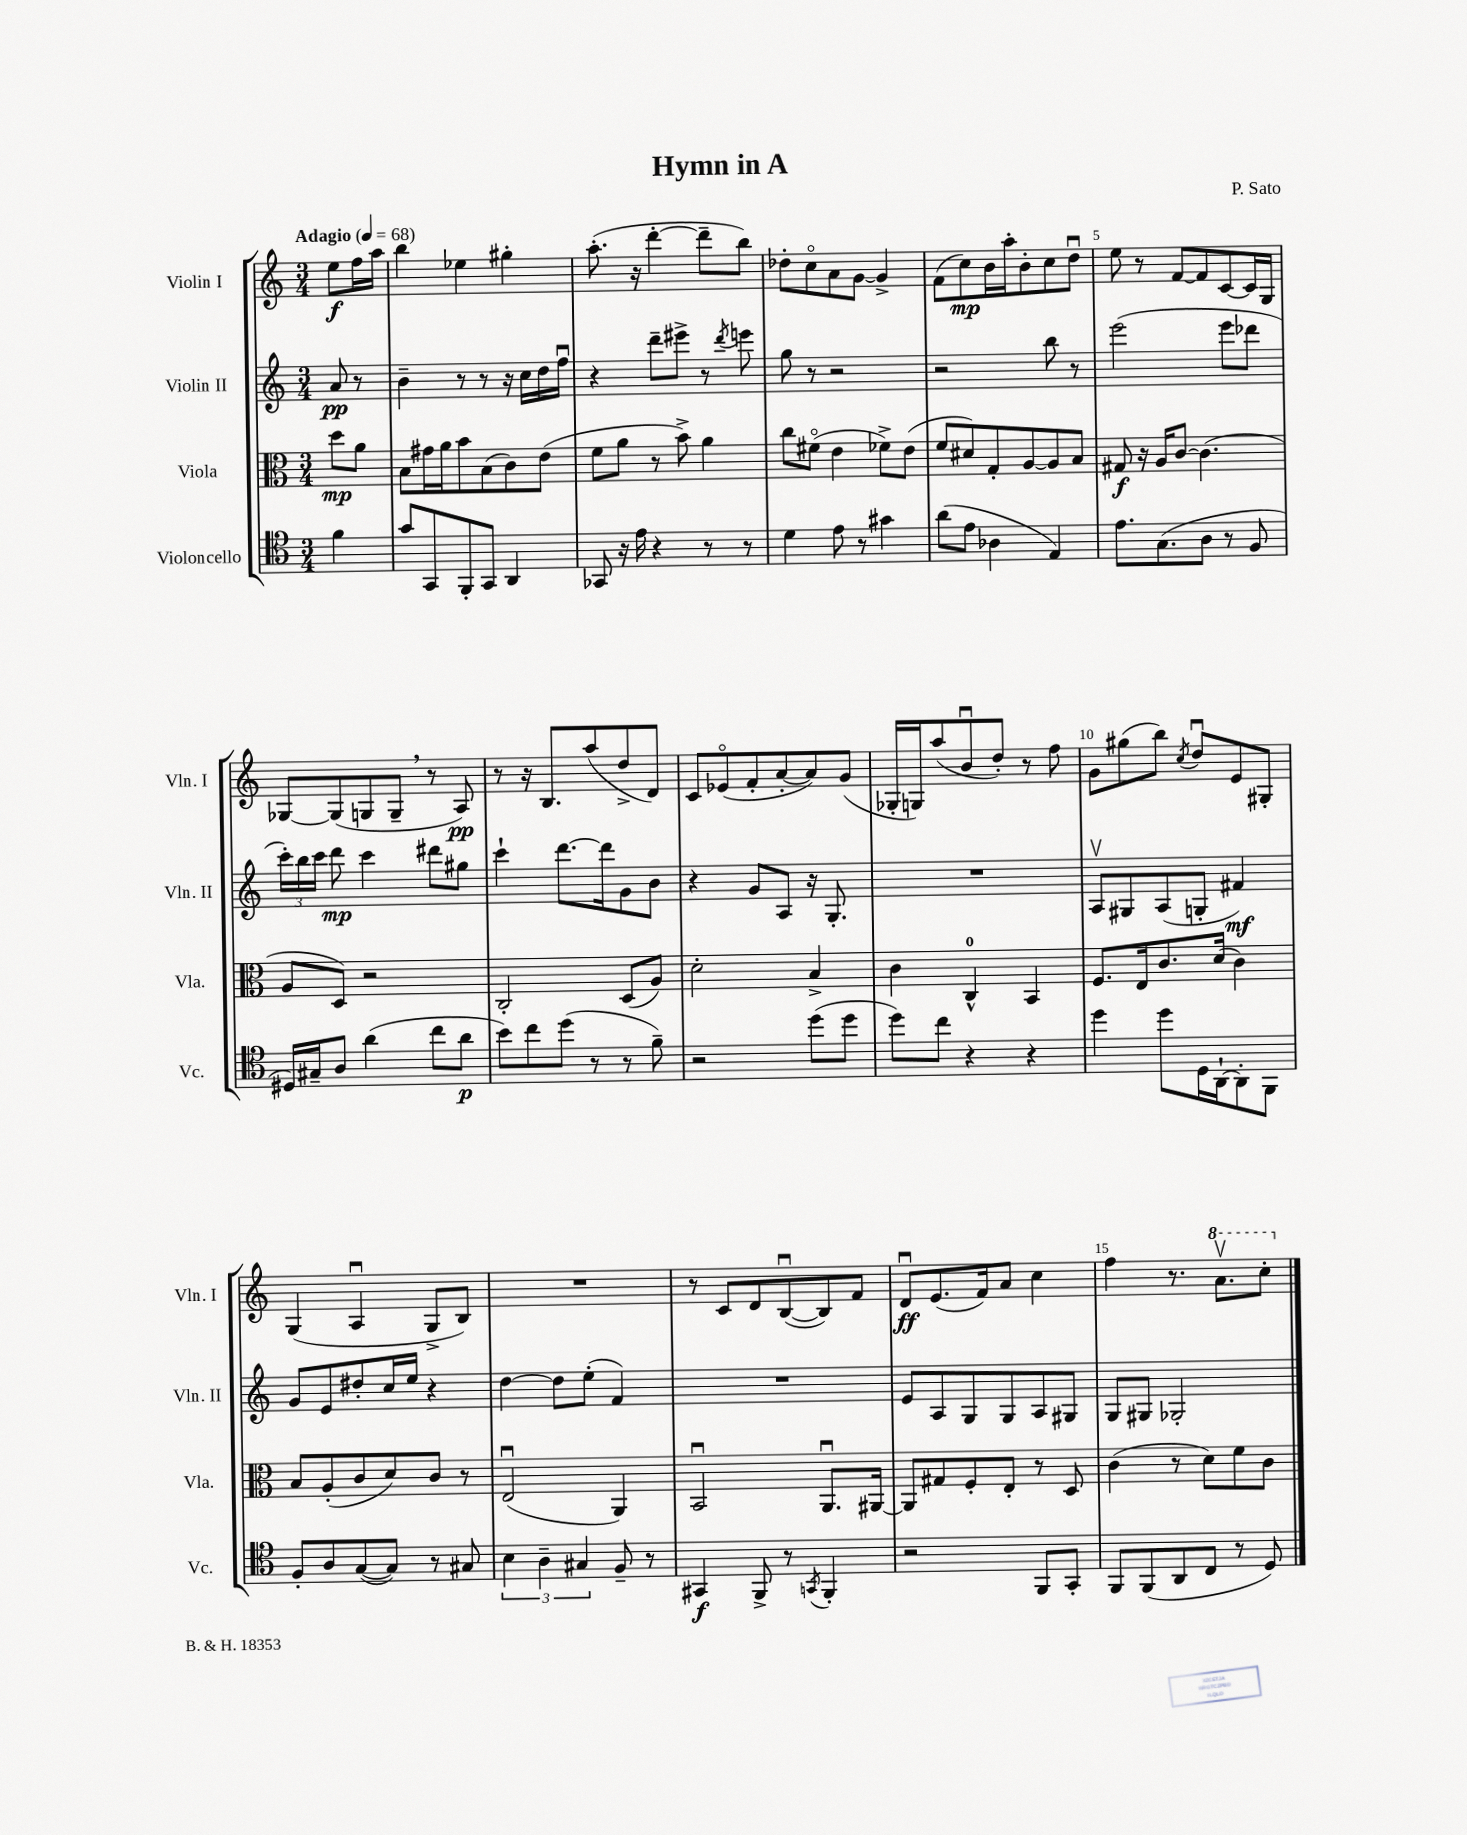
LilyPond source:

\header { title = "Hymn in A" composer = "P. Sato" }
<<
\new StaffGroup <<
\new Staff = "s0" \with { instrumentName = "Violin I" shortInstrumentName = "Vln. I" } {
    \clef treble \key c \major \numericTimeSignature \time 3/4 \partial 4 \tempo "Adagio" 4 = 68
    \autoBeamOff e''8[\f f''16 a''16] |
    b''4 ees''4 gis''4-. |
    a''8.-.( r16 d'''4~-. d'''8[-- b''8]) |
    des''8[-. c''8\flageolet a'8 g'8]~ g'4-> |
    f'8[( c''8\mp) b'16 a''16-. b'8-. c''8 d''8]\downbow |
    e''8 r8 f'8[~ f'8 c'8~ c'16 g16] |
    ges8[~ ges8( g8 g8]-- \breathe r8 a8\pp) |
    r8 r16 b8.[ a''8( d''8-> d'8]) |
    c'8[ ees'8\flageolet( f'8-. a'8~-. a'8) g'8]( |
    ges16[-. g16) a''8( b'8\downbow d''8]-.) r8 f''8 |
    g'8[ gis''8( b''8]) \acciaccatura { c''8 } d''8[\downbow e'8 gis8]-. |
    g4( a4\downbow g8[-> b8]) |
    R2. |
    r8 c'8[ d'8 b8~\downbow( b8) f'8] |
    d'8[\downbow\ff e'8.( f'16) a'8] c''4 |
    f''4 r8. \ottava #1 a''8.[\upbow c'''8]-. \ottava #0 \bar "|." |
}
\new Staff = "s1" \with { instrumentName = "Violin II" shortInstrumentName = "Vln. II" } {
    \clef treble \key c \major \numericTimeSignature \time 3/4 \partial 4
    \autoBeamOff a'8\pp r8 |
    b'4-- r8 r8 r16 c''16[ d''16 f''16]\downbow |
    r4 d'''8[-- eis'''8]-> r8 \acciaccatura { d'''8 } e'''8 |
    g''8 r8 r2 |
    r2 b''8 r8 |
    e'''2( e'''8[ des'''8] |
    \tuplet 3/2 { c'''16[-.) b''16 c'''16] } d'''8\mp c'''4 dis'''8[ gis''8] |
    c'''4-! d'''8.[~ d'''16 g'8 b'8] |
    r4 g'8[ a8] r16 g8.-. |
    R2. |
    a8[\upbow gis8 a8( g8]-. fis'4\mf) |
    g'8[ e'8 dis''8-. c''16 e''16] r4 |
    d''4~ d''8[ e''8]-.( f'4) |
    R2. |
    e'8[ a8 g8 g8 a8 gis8] |
    g8[ gis8] ges2-. \bar "|." |
}
\new Staff = "s2" \with { instrumentName = "Viola" shortInstrumentName = "Vla." } {
    \clef alto \key c \major \numericTimeSignature \time 3/4 \partial 4
    \autoBeamOff d''8[\mp a'8] |
    b8[ gis'16 a'16 b'8 b8( c'8) e'8]( |
    f'8[ a'8] r8 b'8->) a'4 |
    c''8[ fis'8]\flageolet( e'4 fes'8[->) e'8]( |
    f'8[ dis'8) g8-. a8~ a8 b8] |
    gis8\f r16 a16[ c'8]~ c'4.( |
    a8[ d8]) r2 |
    c2-. d8[( a8]) |
    d'2-. b4-> |
    c'4 c4-0-^ b,4 |
    f8.[ e16 c'8. d'16]( c'4) |
    b8[ a8-.( c'8 d'8) c'8] r8 |
    e2\downbow( a,4) |
    b,2\downbow a,8.[\downbow ais,16]~ |
    ais,8[ gis8 f8-. e8]-. r8 d8 |
    c'4( r8 d'8[) f'8 c'8] \bar "|." |
}
\new Staff = "s3" \with { instrumentName = "Violoncello" shortInstrumentName = "Vc." } {
    \clef tenor \key c \major \numericTimeSignature \time 3/4 \partial 4
    \autoBeamOff f'4 |
    g'8[ g,8 f,8-. g,8] a,4 |
    ges,8 r16 e'16 r4 r8 r8 |
    d'4 e'8 r8 gis'4 |
    a'8[( e'8] aes4 e4) |
    e'8.[ g8.( a8] r8 f8 |
    dis16[) gis16-- a8] a'4( c''8[ a'8]\p |
    b'8[) c''8 d''8]( r8 r8 f'8--) |
    r2 d''8[( d''8] |
    d''8[) c''8] r4 r4 |
    d''4 d''8[ d16 a,16~-! a,8-. f,8] |
    f8[-. a8 g8~( g8]) r8 gis8 |
    \tuplet 3/2 { b4 a4-- gis4 } f8-- r8 |
    gis,4\f f,8-> r8 \acciaccatura { g,8 } f,4-. |
    r2 f,8[ g,8]-. |
    f,8[ f,8( a,8 c8] r8 d8) \bar "|." |
}
>>
>>
\layout { \context { \Score \override BarNumber.break-visibility = ##(#f #t #t) barNumberVisibility = #(every-nth-bar-number-visible 5) } }
